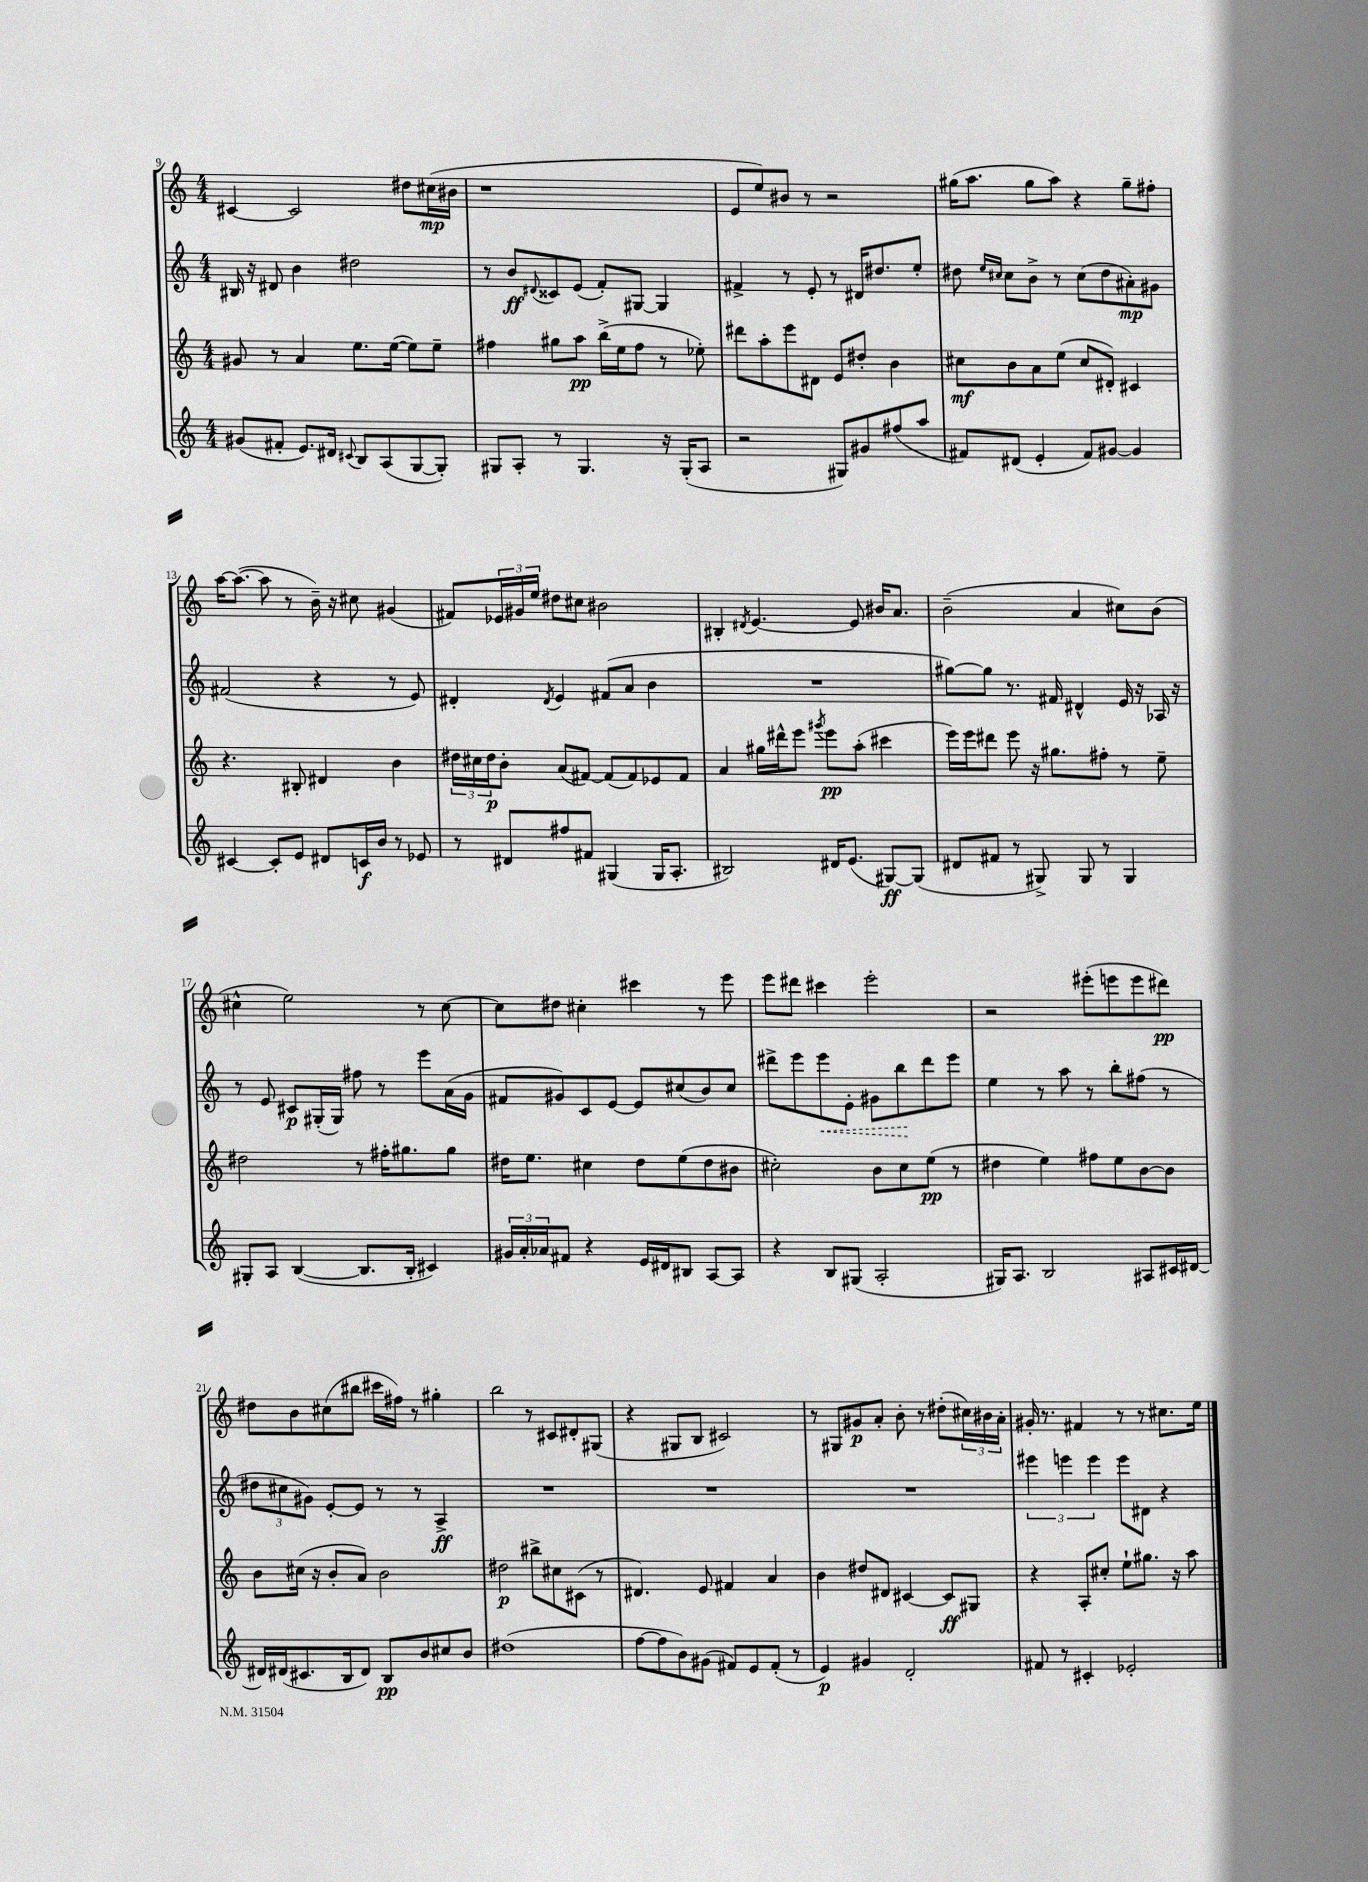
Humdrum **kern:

**kern	**kern	**kern	**kern
*staff4	*staff3	*staff2	*staff1
*clefG2	*clefG2	*clefG2	*clefG2
*k[]	*k[]	*k[]	*k[]
*M4/4	*M4/4	*M4/4	*M4/4
(8g#	8g#	16B#	[4c#
.	.	16r	.
8f#'	8r	8d#	.
8.e)	4a	4b	2c#]
16d#	.	.	.
8qqc#	.	.	.
8B	8.ee	2dd#	.
(8A	.	.	.
.	([16ee	.	.
[8G	8ee])	.	8dd#
8G'])	8ee~	.	(16cc#
.	.	.	16b#
=	=	=	=
8G#	4ff#	8r	1r
8A'	.	8b	.
.	.	8qqd#	.
8r	8gg#	8c##	.
4.G#	8aa	(8e	.
.	(16bb^	8f')	.
.	16ee	.	.
.	8ff#	[8G#	.
16r	8r	4G#]	.
(16G#'	.	.	.
8A	8ee-')	.	.
=	=	=	=
2r	8ddd#	4f#^	8e
.	8aa'	.	8ee)
.	8eee	8r	8b#
.	8d#	8e'	8r
8G#)	8e	8r	2r
8g#	8dd#'	16d#	.
.	.	8.dd#	.
(8ff#	4b	.	.
8aa	.	8ee'	.
=	=	=	=
8f#)	8cc#	8dd#	(16gg#
.	.	.	8.aa
.	.	16qqee	.
.	.	16qqcc#	.
(8d#	8b	8cc#	.
4e'	8a	8b^	8gg#
.	(8ee	8r	8aa)
8f#)	8cc#	(8cc#	4r
[8g#	8d#')	8dd#	.
4g#]	4c#	8a#')	8gg#~
.	.	8g#	8ff#'
=	=	=	=
[4c#	4.r	(2f#	[16aa
.	.	.	(8.aa_
8c#']	.	.	8aa]
8e	8B#'	.	8r
8d#	4d#	4r	16b~)
.	.	.	16r
16c	.	.	8cc#
16b	.	.	.
8r	4b	8r	(4g#
8e-	.	8e)	.
=	=	=	=
8r	24dd#	4d#'	8f#)
.	24cc#	.	.
.	24dd#	.	.
8d#	8b'	.	24e-
.	.	.	24g#
.	.	.	24ee
.	.	8qd#	.
8ff#	(8a	4e	8dd#
8f#	[8f#)	.	8cc#
(4G#	(8f#]	(8f#	2b#
.	8f#)	8a	.
16G#	8e-	4b	.
8.A'	.	.	.
.	8f#	.	.
=	=	=	=
2B#)	4a	1r	4B#'
.	.	.	8qd#
.	16gg#	.	[4.e
.	16ddd#^^	.	.
.	8eee	.	.
.	8qggg#	.	.
16d#	8eee	.	.
(8.e	.	.	.
.	(8aa'	.	8e]
[8G#)	4ccc#	.	16b#
.	.	.	8.a
(8G#]	.	.	.
=	=	=	=
8d#	16eee)	[8gg#)	(2b~
.	16eee	.	.
8f#	8ddd#	8gg#]	.
8r	8eee	8.r	.
8G#^)	16r	.	.
.	8.gg#	16f#	.
8G#	.	4d#^^	4a
8r	8ff#'	.	.
4G#	8r	16e	8cc#)
.	.	16r	.
.	8ee~	16A-	(8b
.	.	16r	.
=	=	=	=
8G#'	2dd#	8r	4cc#^^
8A	.	8e	.
([4B	.	8c#	2ee)
.	.	(16G#'	.
.	.	16G#)	.
8.B]	8r	8ff#	.
.	16ff#'	8r	.
16B'	8.gg#	.	.
4c#)	.	8eee	8r
.	8gg#	(16a	[8cc#
.	.	16g	.
=	=	=	=
24g#	16dd#	8f#	8cc#]
24a'	.	.	.
.	8.ee	.	.
24a-	.	.	.
8f#	.	8g#)	8dd#
4r	4cc#	8c	4cc#'
.	.	[8e	.
16e	8dd#	8e]	4ccc#
16d#	.	.	.
8B#	(8ee	(8cc#	.
[8A	8dd#	8b)	8r
8A]	8b#	8cc#	8eee
=	=	=	=
4r	2cc#')	8ddd#^	8eee
.	.	8eee	8ddd#
8B	.	8eee	4ccc#
(8G#	.	8e'	.
2A'	8b	8g#	2eee'
.	8cc#	8bb	.
.	(8ee	8ddd#	.
.	8r	8eee	.
=	=	=	=
16G#)	4dd#	4ee	2r
8.A	.	.	.
2B	4ee)	8r	.
.	.	8aa	.
.	8ff#	8r	(8eee#'
.	8ee	8bb'	8eee
8A#	[8b	(8ff#	8eee
16c#	8b]	8r	8ddd#)
[16d#	.	.	.
=	=	=	=
16d#]	8b	12dd#	8dd#
(16d#	.	.	.
.	.	12cc#	.
8.c#	(16cc#	.	8b
.	.	12g#)	.
.	16r	.	.
.	8b'	[8e'	(8cc#
16B	.	.	.
8d#)	8a)	8e]	8bb#
8B	2b	8r	16ccc#
.	.	.	16ff#)
8b	.	8r	8r
8cc#	.	4A^	4gg#'
8b	.	.	.
=	=	=	=
(1dd#	2dd#	1r	2bb
.	8bb#^	.	8r
.	8cc#	.	8c#
.	(8c#	.	8d#'
.	8r	.	(8G#
=	=	=	=
[8ff	4.d#)	1r	4r
8ff]	.	.	.
8b)	.	.	8G#
(8g#	8e	.	8B
8f#)	4f#	.	2c#)
8e	.	.	.
(8f#'	4a	.	.
8r	.	.	.
=	=	=	=
4e)	4b	1r	8r
.	.	.	8G#
4g#	8dd#	.	8g#
.	8d#	.	8a'
2d'	[4c#	.	8b'
.	.	.	8r
.	8c#]	.	(8dd#'
.	8G#	.	24cc#)
.	.	.	24b#
.	.	.	24a'
=	=	=	=
8f#	4r	6eee#	16g#'
.	.	.	8.r
8r	.	.	.
.	.	6eee	.
4c#'	8A'	.	4f#
.	.	6eee	.
.	8cc#'	.	.
2e-'	8ee`	8eee	8r
.	8.gg#	8d#	8r
.	.	4r	8.cc#
.	16r	.	.
.	8aa	.	.
.	.	.	16ee
==	==	==	==
*-	*-	*-	*-
